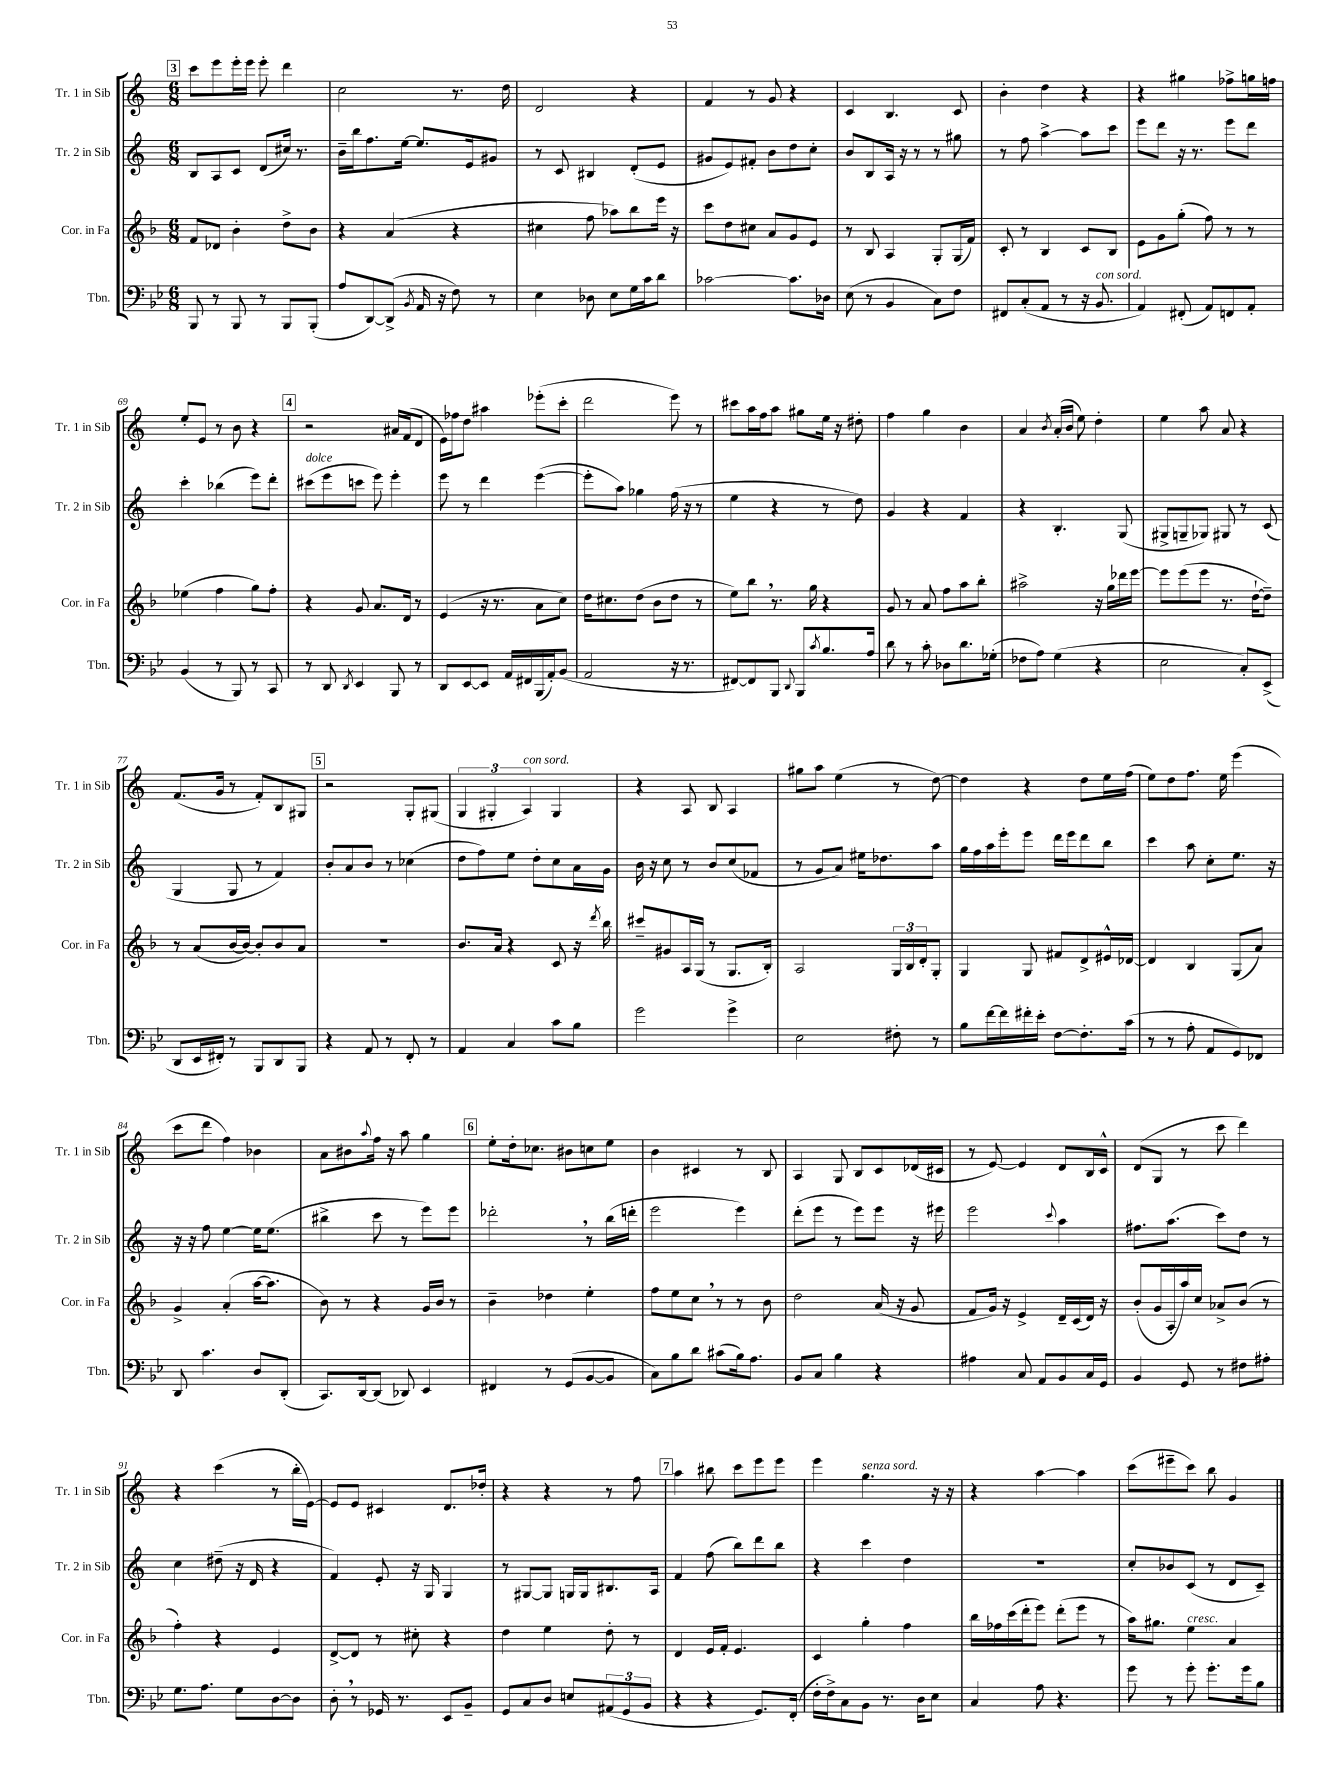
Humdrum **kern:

**kern	**kern	**kern	**kern
*staff4	*staff3	*staff2	*staff1
*clefF4	*clefG2	*clefG2	*clefG2
*k[b-e-]	*k[b-]	*k[]	*k[]
*M6/8	*M6/8	*M6/8	*M6/8
8BBB-/	8f/L	8B/L	8ccc\L
8r	8d-/J	8A/	8eee\
8BBB-/	4b-'\	8c/J	16eee'\L
.	.	.	16eee\JJ
8r	.	(8d/L	8eee'\
8BBB-/L	8dd^\L	16cc#/Jk)	4ddd\
.	.	8.r	.
(8BBB-'/J	8b-\J	.	.
=	=	=	=
8A/L	4r	16b~\LL	2cc\
.	.	16bb\J	.
[8DD/)	.	8.ff\	.
(8DD^/]J	(4a/	.	.
.	.	[16ee\Jk	.
8qBB-/	.	.	.
16AA/	.	8.ee/]L	.
16r	.	.	.
8F\)	4r	.	8.r
.	.	16e/k	.
8r	.	8g#/J	.
.	.	.	16dd\
=	=	=	=
4E-\	4cc#\	8r	2d/
.	.	8c/	.
8D-\	8ff\	4B#/	.
8E-\L	8aa-\L)	.	.
16G\L	8bb-\	(8d'/L	4r
16c\J	.	.	.
8d\J	16eee\Jk	8e/J	.
.	16r	.	.
=	=	=	=
[2c-\	8ccc\L	8g#/L	4f/
.	8dd\	8e/)	.
.	8cc#\J	8f#'/J	8r
.	8a/L	8b\L	8g/
8.c-\]L	8g/	8dd\	4r
.	8e/J	8cc'\J	.
16D-\Jk	.	.	.
=	=	=	=
(8E-\	8r	8b/L	4c/
8r	8B-/	8B/	.
4BB-/	4A/	16A/Jk	4.B/
.	.	16r	.
.	.	8r	.
8C\L)	8G'/L	8r	.
8F\J	(16G/L	8gg#\	8c/
.	16f/JJ)	.	.
=	=	=	=
8FF#/L	8c'/	8r	4b'\
(8C'/	8r	8ff\	.
8AA/J	4B-/	[4aa^\	4dd\
8r	.	.	.
16r	8c/L	8aa\]L	4r
8.BB-/	.	.	.
.	8B-/J	8ccc\J	.
=	=	=	=
4AA/)	8e\L	8eee\L	4r
.	8g\	8ddd\J	.
(8FF#'/	(8gg'\J	16r	4gg#\
.	.	8.r	.
8AA/L)	8ff\)	.	.
8FF/	8r	8eee\L	8ff-^\L
8AA'/J	8r	8ddd\J	16gg\L
.	.	.	16ff\JJ
=	=	=	=
(4BB-/	(4ee-\	4ccc'\	8ee'/L
.	.	.	8e/J
8r	4ff\	(4bb-\	8r
8BBB-/)	.	.	8b\
8r	8gg\L)	8eee\L)	4r
8CC/	8ff'\J	8ddd'\J	.
=	=	=	=
8r	4r	(8ccc#\L	2r
8DD/	.	8eee\	.
8qDD/	.	.	.
4EE-/	8g/	8ccc\J	.
.	8.a/L	8eee\)	.
8BBB-/	.	4eee'\	16a#/LL
.	16d/Jk	.	(16f/J
8r	8r	.	8d/J
=	=	=	=
8DD/L	(4e/	8eee\	16e\LL)
.	.	.	16ff-\J
[8EE-/	.	8r	8dd\J
8EE-/]J	16r	4ddd\	4aa#\
.	8.r	.	.
16AA/LL	.	.	.
16FF#/	.	.	.
(16BBB-/	8a\L	([4eee\	(8eee-'\L
16AA'/J)	.	.	.
(8BB-/J	8cc\J)	.	8ccc'\J
=	=	=	=
2AA/	16dd\LK	8eee'\]L	2ddd\
.	8.cc#\	.	.
.	.	8aa\J)	.
.	(8dd\J	4gg-\	.
.	8b-\L	.	.
16r	8dd\J	(16ff\	8eee\)
8.r	.	16r	.
.	8r	8r	8r
=	=	=	=
[8FF#/L)	8ee\L)	4ee\	8ccc#\L
8FF#/]	8bb-\J	.	16aa\L
.	.	.	16ff\J
8BBB-/J	8.r	4r	8aa\J
8qqDD/	.	.	.
8BBB-/L	.	.	8gg#\L
.	16gg\	.	.
8qc/	.	.	.
8.B-/	4r	8r	16ee\Jk
.	.	.	16r
.	.	8dd\)	8dd#'\
16A/Jk	.	.	.
=	=	=	=
8d\	8g/	4g/	4ff\
8r	8r	.	.
8c'\	8a/	4r	4gg\
8D-\L	8ff\L	.	.
8.d\	8aa\	4f/	4b\
.	8bb-'\J	.	.
(16G-'\Jk	.	.	.
=	=	=	=
8F-\L	2aa#^\	4r	4a/
8A\J)	.	.	.
.	.	.	8qb/
(4G\	.	4.B'/	(16a'/LL
.	.	.	16b/JJ
.	.	.	8ee\)
4r	16r	.	4dd'\
.	16gg\LL	.	.
.	16ddd-\	(8G/	.
.	[16eee\JJ	.	.
=	=	=	=
2E-\	8eee\]L	8G#^/L	4ee\
.	(8eee\	8G~/	.
.	8eee\J	8G-/J)	8aa\
.	8.r	8G#/	8a/
8C'/L)	.	8r	4r
.	[16dd`\LK	.	.
(8EE-^/J	8dd~\]J)	(8c/	.
=	=	=	=
8DD/L	8r	4G/	(8.f/L
16EE-/L	(8a/L	.	.
16FF#'/JJ)	.	.	16g/Jk
8r	[16b-/L	8G/	8r
.	16b-/_JJ)	.	.
8BBB-/L	8b-'/]L	8r	8f'/L)
8DD/	8b-/	4f/)	8B/
8BBB-/J	8a/J	.	8G#/J
=	=	=	=
4r	2.r	8b'/L	2r
.	.	8a/	.
8AA/	.	8b/J	.
8r	.	8r	.
8FF'/	.	(4cc-\	8G'/L
8r	.	.	(8G#/J
=	=	=	=
4AA/	8.b-/L	8dd\L	6G/
.	.	8ff\)	.
.	.	.	6G#'/
.	16a/Jk	.	.
4C/	4r	8ee\J	.
.	.	.	6A/)
.	.	8dd'\L	.
8c\L	8c/	8cc\	4G#/
8B-\J	16r	16a\L	.
.	8qddd/	.	.
.	16bb-\	16g\JJ	.
=	=	=	=
2g\	8ccc#~/L	16b\	4r
.	.	16r	.
.	8g#/	8cc\	.
.	16A/L	8r	8A/
.	(16G/JJ	.	.
.	8r	8b/L	8B/
4g^\	8.G/L	(8cc/	4A/
.	.	8f-/J	.
.	16B-'/Jk)	.	.
=	=	=	=
2E-\	2A/	8r	8gg#\L
.	.	8g/L	8aa\J
.	.	8a/J)	(4ee\
.	.	16ee#\LK	.
.	.	8.dd-\	.
8F#'\	24G/LL	.	8r
.	24B-/	.	.
.	24d'/J	.	.
8r	8G'/J	8aa\J	[8dd\)
=	=	=	=
8B-\L	4G/	16gg\LL	4dd\]
.	.	16ff\	.
[16f\L	.	16aa\	.
16f\]	.	16eee'\J	.
16f#'\	8G/	8eee\J	4r
16e-'\JJ	.	.	.
[8F\L	8f#/L	16ddd\LL	.
.	.	16eee\J	.
8.F'\]	8d^/	8ddd\	8dd\L
.	16e#^^/L	8bb\J	16ee\L
(16c\Jk	[16d-/JJ	.	(16ff\JJ
=	=	=	=
8r	4d-/]	4ccc\	8ee\L)
8r	.	.	8dd\
8A'\	4B-/	8aa\	8.ff\J
8AA/L	.	8cc'\L	.
.	.	.	16ee\
8GG/)	(8G/L	8.ee\J	(4eee\
8FF-/J	8a/J)	.	.
.	.	16r	.
=	=	=	=
8DD/	4g^/	16r	8ccc\L
.	.	16r	.
4.c\	.	8ff\	8ddd\J
.	(4a'/	[4ee\	4ff\)
8D/L	[16aa\LK	16ee\]LK	4b-\
.	8.aa\]J	(8.ee\J	.
(8DD'/J	.	.	.
=	=	=	=
8.CC/L)	8b-\)	4bb#^\	8a\L
.	8r	.	8b#\
[16DD/k	.	.	.
.	.	.	8qqaa/
(8DD/]J	4r	8ccc\	16ff\Jk
.	.	.	16r
8DD-/)	.	8r	8aa\
4EE-/	16g/LL	8eee\L)	4gg\
.	16b-/JJ	.	.
.	8r	8eee\J	.
=	=	=	=
4FF#/	4b-~\	2ddd-'\	8ee'\L
.	.	.	16dd'\k
.	.	.	8.cc-\J
8r	4dd-\	.	.
(8GG/L	.	.	8b#\L
[8BB-/	4ee'\	8r	8cc\
8BB-/]J	.	(16bb\LL	8ee\J
.	.	16ddd'\JJ	.
=	=	=	=
8C\L)	8ff\L	2eee\	4b\
8B-\	8ee\	.	.
8d\J	8cc\J	.	4c#/
(8c#\L	8r	.	.
16B-\k)	8r	4eee\)	8r
8.A\J	.	.	.
.	8b-\	.	8B/
=	=	=	=
8BB-/L	2dd\	(8ddd'\L	4A/
8C/J	.	8eee\J	.
4B-\	.	8r	8G/
.	.	8eee\L)	8B/L
4r	(16a/	8eee\J	8c/
.	16r	.	.
.	8g/	16r	(16d-/L
.	.	16eee#\	16c#/JJ
=	=	=	=
4A#\	8f/L	2eee\	8r
.	16g/Jk)	.	[8e/)
.	16r	.	.
8C/	4e^/	.	4e/]
8AA/L	.	.	.
.	.	8qqccc/	.
8BB-/	16d~/LL	4aa\	8d/L
.	(16c/	.	.
16C/L	16d/JJ)	.	16B/L
16GG/JJ	16r	.	16c^^/JJ
=	=	=	=
4BB-/	(8b-'/L	8.ff#\L	(8d/L
.	16g/L	.	8G/J
.	16A'/	(8.aa\J	.
8GG/	16aa/)	.	8r
.	16cc/JJ	.	.
8r	8a-^/L	8ccc\L)	8ccc\
8F#\L	(8b-/J	8dd\J	4ddd\)
8A#'\J	8r	8r	.
=	=	=	=
8.G\L	4ff'\)	4cc\	4r
8.A\J	.	.	.
.	4r	(8dd#~\	(4ccc\
8G\L	.	16r	.
.	.	16d/	.
[8D\	4e/	4r	8r
8D\]J	.	.	16bb'\LL
.	.	.	[16e\JJ)
=	=	=	=
8D'\	[8d^/L	4f/)	8e/]L
8r	8d/]J	.	8e/J
16GG-/	8r	8e'/	4c#/
8.r	.	.	.
.	8cc#'\	16r	.
.	.	16G/	.
8EE-/L	4r	4G/	8.d/L
8BB-~/J	.	.	.
.	.	.	16dd-'/Jk
=	=	=	=
8GG/L	4dd\	8r	4r
8C/	.	[8G#/L	.
8D/J	4ee\	8G#/]J	4r
8E/L	.	16G/LL	.
.	.	16G/J	.
(12AA#/	8dd'\	8.B#/	8r
12GG/	.	.	.
.	8r	.	8ff\
12BB-/J	.	.	.
.	.	16A/Jk	.
=	=	=	=
4r	4d/	4f/	4aa\
4r	16e/LL	(8ff\	8bb#\
.	16f'/JJ	.	.
.	4.e/	8bb\L)	8ccc\L
8.GG/L)	.	8ddd\	8eee\
.	.	8bb\J	8eee\J
(16FF'/Jk	.	.	.
=	=	=	=
16F'\LL	4c/	4r	4eee\
16F^\J)	.	.	.
8C\	.	.	.
8BB-\J	4gg'\	4ccc\	4.gg\
8.r	.	.	.
.	4ff\	4dd\	.
16D\LK	.	.	.
8E-\J	.	.	16r
.	.	.	16r
=	=	=	=
4C/	16bb-\LL	2.r	4r
.	16ff-\	.	.
.	(16ccc\	.	.
.	16ddd'\J	.	.
8A\	8eee\J)	.	[4aa\
4.r	(8ddd'\L	.	.
.	8eee\J	.	4aa\]
.	8r	.	.
=	=	=	=
8g\	16aa\LK)	8cc'/L	(8ccc\L
.	8.gg#\J	.	.
8r	.	8b-/	8eee#~\
8g'\	4ee\	(8c/J	8ccc\J)
8.g'\L	.	8r	8bb\
.	4a/	8d/L	4g/
16g\k	.	.	.
8B-\J	.	8c~/J)	.
==	==	==	==
*-	*-	*-	*-
